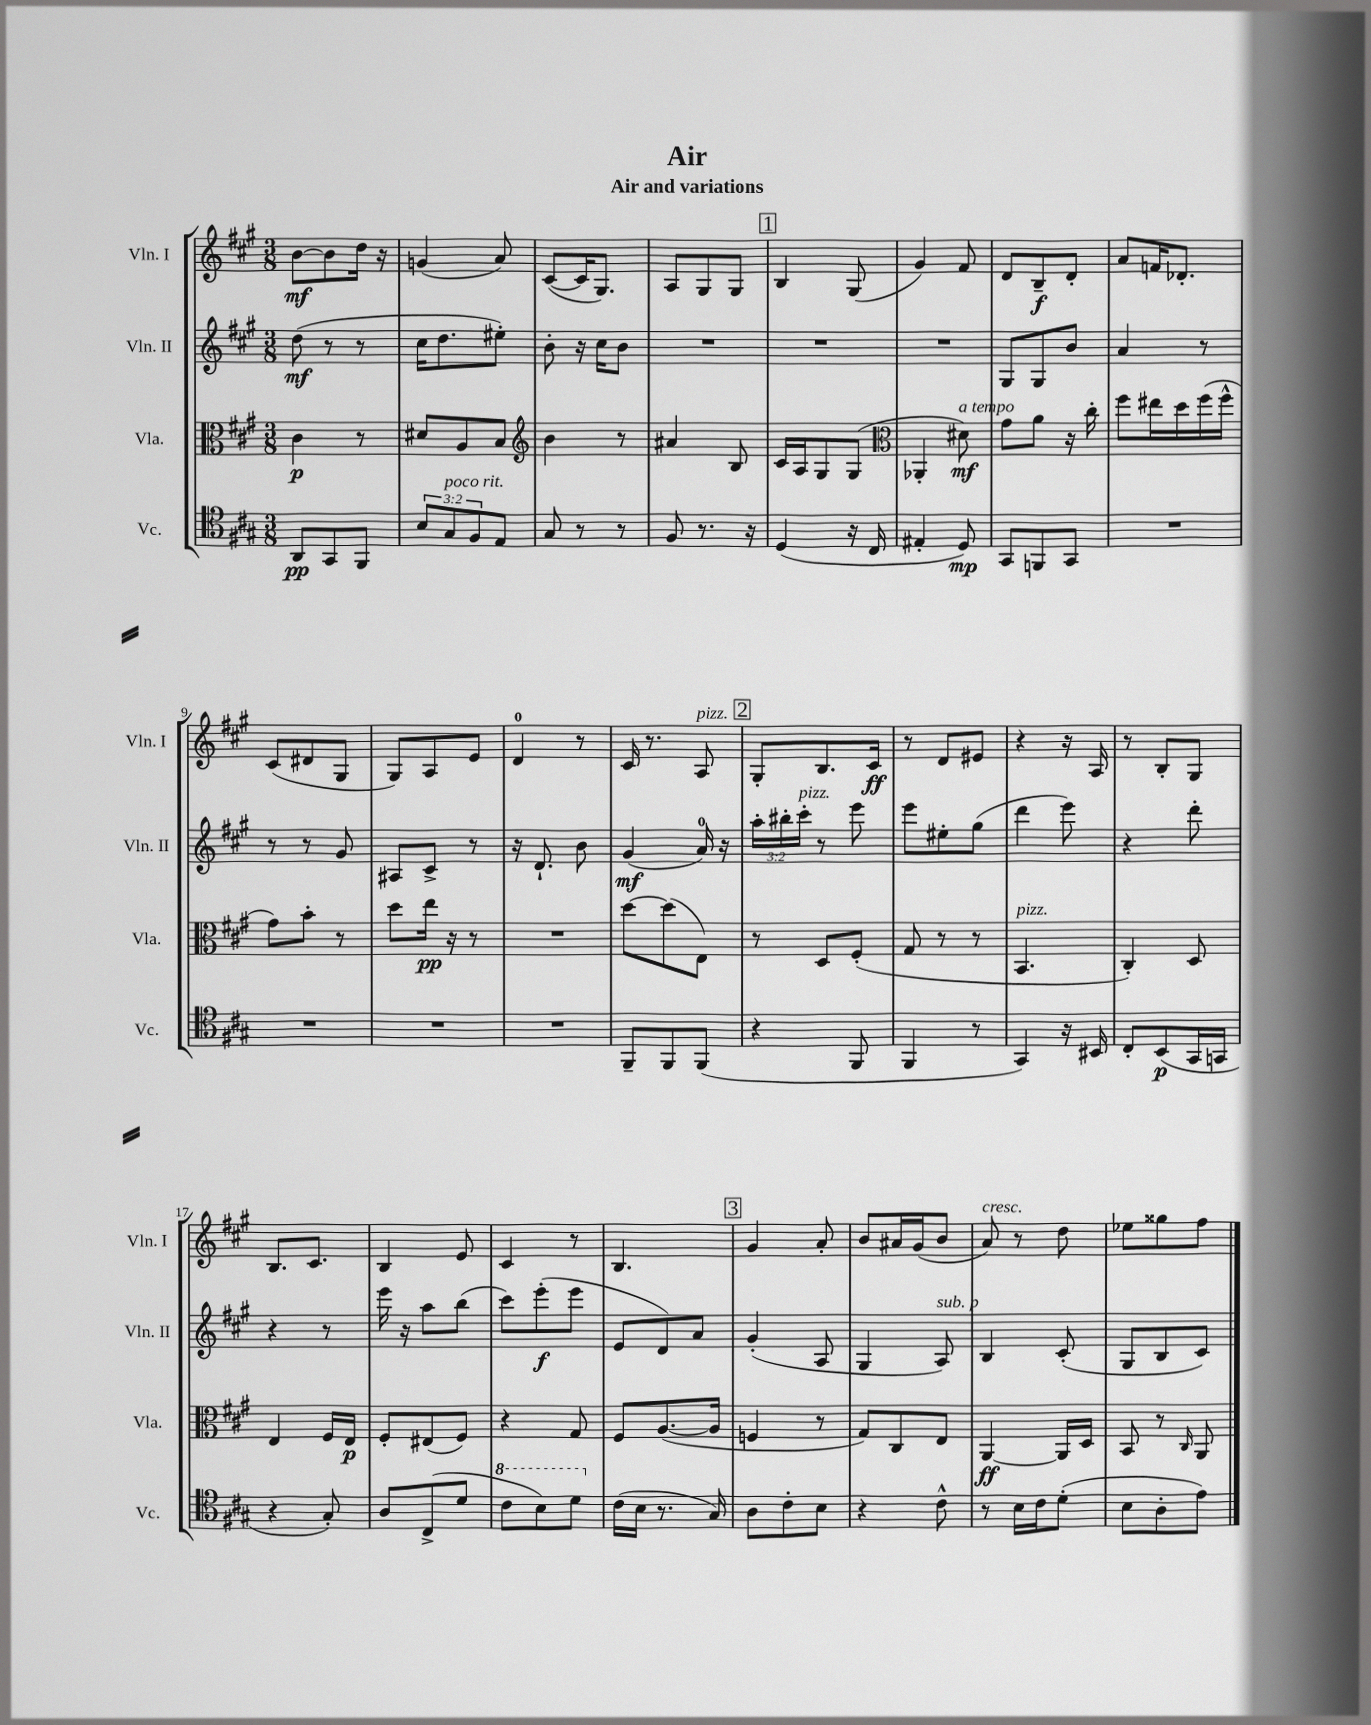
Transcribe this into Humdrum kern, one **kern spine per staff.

**kern	**dynam	**kern	**dynam	**kern	**dynam	**kern	**dynam
*part4	*part4	*part3	*part3	*part2	*part2	*part1	*part1
*staff4	*staff4	*staff3	*staff3	*staff2	*staff2	*staff1	*staff1
*I"Vc.	*	*I"Vla.	*	*I"Vln. II	*	*I"Vln. I	*
*I'Vc.	*	*I'Vla.	*	*I'Vln. II	*	*I'Vln. I	*
*clefC4	*	*clefC3	*	*clefG2	*	*clefG2	*
*k[f#c#g#]	*	*k[f#c#g#]	*	*k[f#c#g#]	*	*k[f#c#g#]	*
*M3/8	*	*M3/8	*	*M3/8	*	*M3/8	*
=1	=1	=1	=1	=1	=1	=1	=1
8AA/L	pp	4c#\	p	(8dd\	mf	[8b\L	mf
8GG#/	.	.	.	8r	.	8b\]	.
8FF#/J	.	8r	.	8r	.	16dd\Jk	.
.	.	.	.	.	.	16r	.
=2	=2	=2	=2	=2	=2	=2	=2
12B/L	.	8d#X/L	.	16cc#\KL	.	(4gn/	.
.	.	.	.	8.dd\	.	.	.
!LO:TX:a:i:t=poco rit.	!	!	!	!	!	!	!
12G#/	.	.	.	.	.	.	.
.	.	8A/	.	.	.	.	.
12F#/	.	.	.	.	.	.	.
8E/J	.	8B/J	.	8ee#X'\J)	.	8a/)	.
=3	=3	=3	=3	=3	=3	=3	=3
*	*	*clefG2	*	*	*	*	*
8G#/	.	4b\	.	8b'\	.	([8c#/L	.
8r	.	.	.	16r	.	16c#/K]	.
.	.	.	.	16cc#\KL	.	8.G#/J)	.
8r	.	8r	.	8b\J	.	.	.
=4	=4	=4	=4	=4	=4	=4	=4
8F#/	.	4a#X/	.	4.r	.	8A/L	.
8.r	.	.	.	.	.	8G#/	.
.	.	8B/	.	.	.	8G#/J	.
16r	.	.	.	.	.	.	.
!!LO:REH:place=s1:t=1
=5	=5	=5	=5	=5	=5	=5	=5
(4D/	.	16c#/LL	.	4.r	.	4B/	.
.	.	16A/J	.	.	.	.	.
.	.	8G#/	.	.	.	.	.
16r	.	(8G#/J	.	.	.	(8G#/	.
16C#/	.	.	.	.	.	.	.
=6	=6	=6	=6	=6	=6	=6	=6
*	*	*clefC3	*	*	*	*	*
4E#X'/	.	4AA-X'/	.	4.r	.	4g#/)	.
!	!	!LO:TX:a:i:t=a tempo	!	!	!	!	!
8D/)	mp	8d#X\)	mf	.	.	8f#/	.
=7	=7	=7	=7	=7	=7	=7	=7
8GG#/L	.	8g#\L	.	8G#/L	.	8d/L	.
8FFn/	.	8a\J	.	8G#/	.	8B~/	f
8GG#/J	.	16r	.	8b/J	.	8d'/J	.
.	.	16cc#'\	.	.	.	.	.
=8	=8	=8	=8	=8	=8	=8	=8
4.r	.	8ff#\L	.	4a/	.	8a/L	.
.	.	16ee#X\L	.	.	.	16fn/K	.
.	.	16dd\	.	.	.	8.d-X'/J	.
.	.	(16ff#\	.	8r	.	.	.
.	.	16ff#^^\JJ	.	.	.	.	.
!!LO:LB:g=z
=9	=9	=9	=9	=9	=9	=9	=9
4.r	.	8g#\L)	.	8r	.	(8c#/L	.
.	.	8b'\J	.	8r	.	8d#X/	.
.	.	8r	.	8g#/	.	8G#/J	.
=10	=10	=10	=10	=10	=10	=10	=10
4.r	.	8dd\L	.	8A#X/L	.	8G#/L)	.
.	.	16ee\Jk	pp	8c#^/J	.	8A/	.
.	.	16r	.	.	.	.	.
.	.	8r	.	8r	.	8e/J	.
=11	=11	=11	=11	=11	=11	=11	=11
4.r	.	4.r	.	16r	.	4d/	.
.	.	.	.	8.d`/	.	.	.
.	.	.	.	8b\	.	8r	.
=12	=12	=12	=12	=12	=12	=12	=12
8FF#~/L	.	[8dd\L	.	(4g#/	mf	16c#/	.
.	.	.	.	.	.	8.r	.
8FF#/	.	(8dd\]	.	.	.	.	.
!	!	!	!	!	!	!LO:TX:a:i:t=pizz.	!
(8FF#/J	.	8E\J)	.	16a/)	.	8A/	.
.	.	.	.	16r	.	.	.
!!LO:REH:place=s1:t=2
=13	=13	=13	=13	=13	=13	=13	=13
4r	.	8r	.	24aa'\LL	.	8G#'/L	.
.	.	.	.	24bb#X'\	.	.	.
!	!	!	!	!LO:TX:a:i:t=pizz.	!	!	!
.	.	.	.	24ccc#'\JJ	.	.	.
.	.	8D/L	.	8r	.	8.B/	.
8FF#/	.	(8F#'/J	.	8eee\	.	.	.
.	.	.	.	.	.	16c#/Jk	ff
=14	=14	=14	=14	=14	=14	=14	=14
4FF#/	.	8G#/	.	8eee\L	.	8r	.
.	.	8r	.	8ee#X'\	.	8d/L	.
8r	.	8r	.	(8gg#\J	.	8e#X/J	.
=15	=15	=15	=15	=15	=15	=15	=15
!	!	!LO:TX:a:i:t=pizz.	!	!	!	!	!
4GG#/)	.	4.BB/	.	4ddd\	.	4r	.
16r	.	.	.	8eee\)	.	16r	.
16BB#X/	.	.	.	.	.	16A/	.
=16	=16	=16	=16	=16	=16	=16	=16
8C#'/L	.	4C#'/)	.	4r	.	8r	.
(8BB/	p	.	.	.	.	8B'/L	.
16GG#/L	.	8D/	.	8ddd'\	.	8G#/J	.
16GGn/JJ	.	.	.	.	.	.	.
!!LO:LB:g=z
=17	=17	=17	=17	=17	=17	=17	=17
4r	.	4E/	.	4r	.	8.B/L	.
.	.	.	.	.	.	8.c#/J	.
8G#'/)	.	16F#/LL	.	8r	.	.	.
.	.	16E/JJ	p	.	.	.	.
=18	=18	=18	=18	=18	=18	=18	=18
8A/L	.	8F#'/L	.	16eee\	.	4B/	.
.	.	.	.	16r	.	.	.
(8C#^/	.	(8E#X/	.	8aa\L	.	.	.
8d/J	.	8F#/J)	.	(8bb\J	.	8e/	.
=19	=19	=19	=19	=19	=19	=19	=19
*8va	*	*	*	*	*	*	*
8cc#\L	.	4r	.	8ccc#\L)	.	4c#/	.
8b\)	.	.	.	(8eee'\	f	.	.
8dd\J	.	8G#/	.	8eee\J	.	8r	.
=20	=20	=20	=20	=20	=20	=20	=20
*X8va	*	*	*	*	*	*	*
(16c#\LL	.	8F#/L	.	8e/L	.	4.B/	.
16B\JJ	.	.	.	.	.	.	.
8.r	.	([8.A/	.	8d/)	.	.	.
.	.	.	.	8a/J	.	.	.
16G#/)	.	16A/Jk]	.	.	.	.	.
!!LO:REH:place=s1:t=3
=21	=21	=21	=21	=21	=21	=21	=21
8A\L	.	4Fn/	.	(4g#'/	.	4g#/	.
8c#'\	.	.	.	.	.	.	.
8B\J	.	8r	.	8A/	.	8a'/	.
=22	=22	=22	=22	=22	=22	=22	=22
4r	.	8G#/L)	.	4G#/	.	8b/L	.
.	.	8C#/	.	.	.	16a#X/L	.
.	.	.	.	.	.	(16g#/J	.
!	!	!	!	!LO:TX:a:i:t=sub. p	!	!	!
8c#^^\	.	8E/J	.	8A/)	.	8b/J	.
=23	=23	=23	=23	=23	=23	=23	=23
!	!	!	!	!	!	!LO:TX:a:i:t=cresc.	!
8r	.	[4AA/	ff	4B/	.	8a/)	.
16B\LL	.	.	.	.	.	8r	.
16c#\J	.	.	.	.	.	.	.
(8d'\J	.	16AA/LL]	.	(8c#'/	.	8dd\	.
.	.	16D/JJ	.	.	.	.	.
=24	=24	=24	=24	=24	=24	=24	=24
8B\L	.	8BB/	.	8G#/L	.	8ee-X\L	.
8A'\	.	8r	.	8B/	.	8gg##X\	.
.	.	16qqC#/	.	.	.	.	.
8e\J)	.	8AA/	.	8c#/J)	.	8ff#\J	.
==	==	==	==	==	==	==	==
*-	*-	*-	*-	*-	*-	*-	*-
